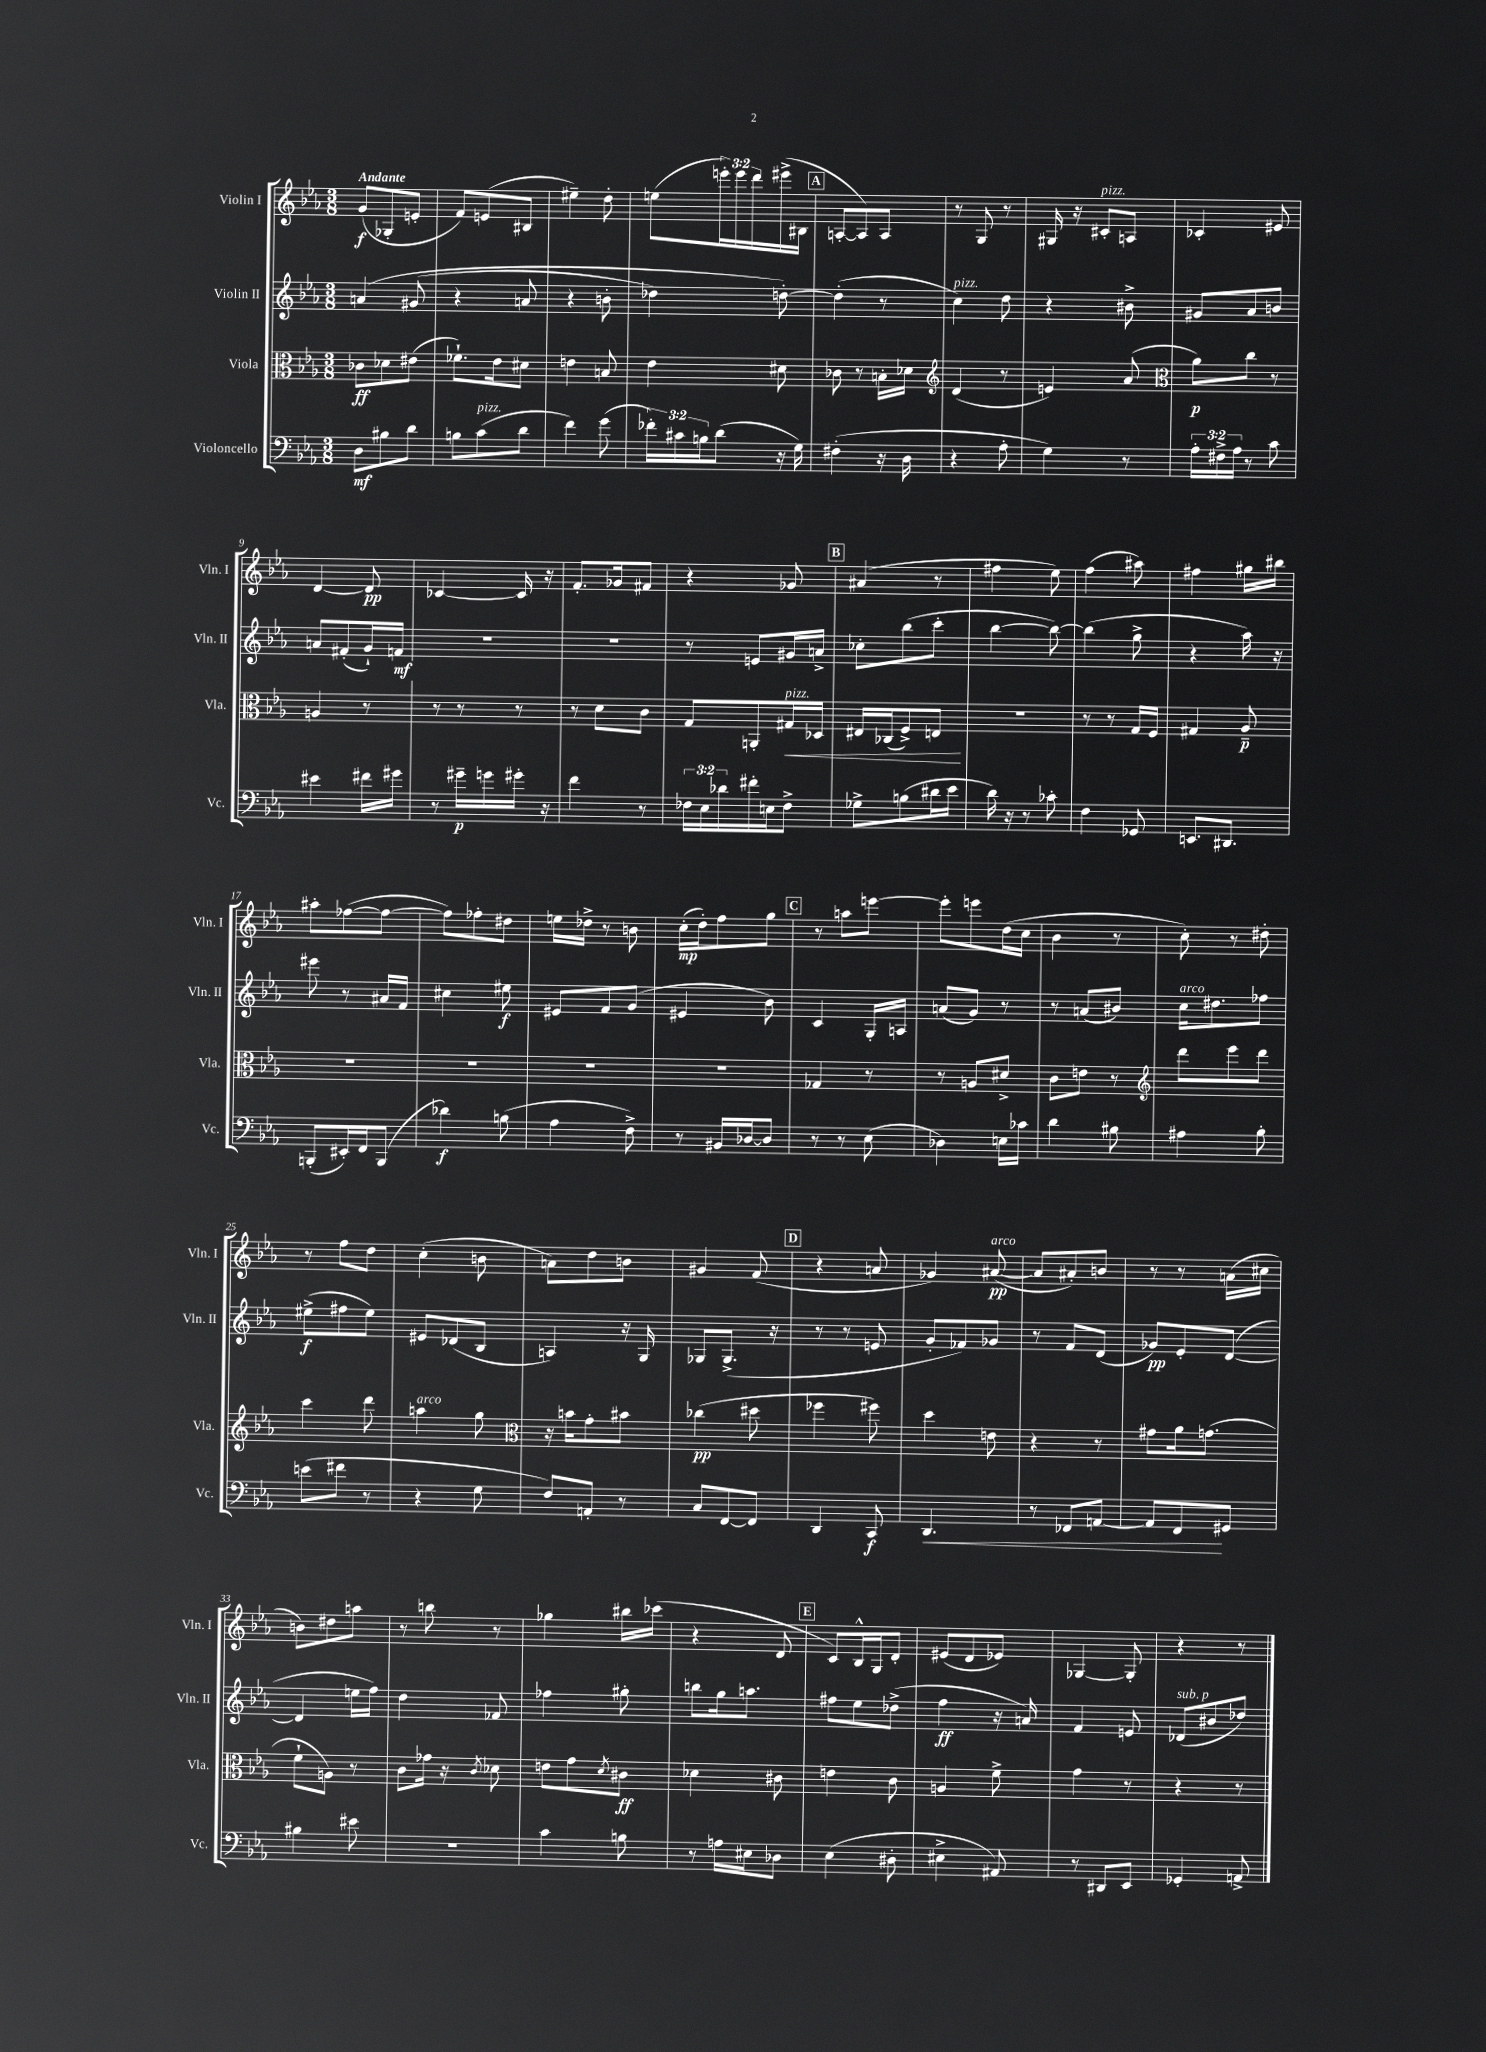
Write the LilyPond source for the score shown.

<<
\new StaffGroup <<
\new Staff = "s0" \with { instrumentName = "Violin I" shortInstrumentName = "Vln. I" } {
    \clef treble \key ees \major \numericTimeSignature \time 3/8 \override Staff.TupletNumber.text = #tuplet-number::calc-fraction-text \tempo "Andante"
    g'8\f( ges8-. e'8-. |
    f'8) e'8( bis8 |
    eis''4--) d''8-. |
    e''8( \tuplet 3/2 { e'''16-.) e'''16 d'''16 } eis'''16->( bis16 |
    \mark \markup { \box "A" } a8~-. a8) a8 |
    r8 g8 r8 |
    gis16 r16 cis'8-.^\markup { \italic "pizz." } a8 |
    ces'4-. eis'8 |
    d'4~ d'8\pp |
    ces'4~ ces'16 r16 |
    f'8.-. ges'16 fis'8 |
    r4 ges'8 |
    \mark \markup { \box "B" } ais'4( r8 |
    fis''4 ees''8) |
    f''4( ais''8) |
    fis''4 gis''16 bis''16 |
    ais''8-. fes''8~( fes''8~ |
    fes''8) fes''8-. dis''8 |
    e''16 des''16-> r8 b'8 |
    c''16-.\mp( d''16-.) f''8 g''8 |
    \mark \markup { \box "C" } r8 a''8 e'''8~ |
    e'''8-. e'''8 d''16( c''16 |
    bes'4 r8 |
    c''8-.) r8 dis''8-. |
    r8 f''8 d''8 |
    c''4-.( b'8 |
    a'8) d''8 b'8 |
    gis'4 f'8( |
    \mark \markup { \box "D" } r4 a'8 |
    ges'4) ais'8~\pp^\markup { \italic "arco" }( |
    ais'8 ais'8-.) b'8 |
    r8 r8 a'16( cis''16 |
    b'8) dis''8 a''8 |
    r8 b''8 r8 |
    ges''4 bis''16 ces'''16( |
    r4 d'8 |
    \mark \markup { \box "E" } c'8) bes16-^ g16 d'8-. |
    eis'8( d'8 ees'8) |
    ges4~ ges8-. |
    r4 r8 \bar "|." |
}
\new Staff = "s1" \with { instrumentName = "Violin II" shortInstrumentName = "Vln. II" } {
    \clef treble \key ees \major \numericTimeSignature \time 3/8
    a'4\( gis'8( |
    r4 a'8 |
    r4 b'8-. |
    des''4) d''8~-.\) |
    \mark \markup { \box "A" } d''4-.( r8 |
    c''4^\markup { \italic "pizz." }) d''8 |
    r4 bis'8-> |
    gis'8 aes'8 b'8 |
    a'8 fis'8-.( g'16-!) f'16\mf |
    R4. |
    R4. |
    r8 e'8 gis'16 a'16-> |
    \mark \markup { \box "B" } ces''8-. bes''8( c'''8-. |
    bes''4~ bes''8~) |
    bes''4( g''8-> |
    r4 aes''16) r16 |
    eis'''8 r8 ais'16 f'16 |
    cis''4 eis''8\f |
    eis'8 f'8 g'8( |
    eis'4 bes'8) |
    \mark \markup { \box "C" } c'4 g16-. a16 |
    a'8( g'8) r8 |
    r8 a'8( bis'8) |
    c''16^\markup { \italic "arco" } dis''8. fes''8 |
    eis''8->\f( fis''8 eis''8) |
    eis'8 des'8( bes8 |
    a4) r16 g16 |
    ges8 ges8.->( r16 |
    \mark \markup { \box "D" } r8 r8 e'8 |
    g'8-. fes'8) ges'8 |
    r8 f'8 d'8( |
    ges'8\pp) ees'8-. d'8~( |
    d'4 e''16 f''16) |
    d''4 fes'8 |
    fes''4 gis''8-. |
    b''8 g''16 a''8. |
    \mark \markup { \box "E" } fis''8 ees''8 des''8->( |
    f''4\ff r16 a'16) |
    f'4 e'8 |
    des'8^\markup { \italic "sub. p" }( bis'8 des''8) \bar "|." |
}
\new Staff = "s2" \with { instrumentName = "Viola" shortInstrumentName = "Vla." } {
    \clef alto \key ees \major \numericTimeSignature \time 3/8
    ces'8\ff des'8 eis'8( |
    fes'8.-!) ees'16 dis'8 |
    e'4 b8 |
    ees'4 dis'8 |
    \mark \markup { \box "A" } ces'8 r8 b16-. des'16 |
    \clef treble d'4( r8 |
    e'4) aes'8( |
    \clef alto aes'8\p) c''8 r8 |
    a4 r8 |
    r8 r8 r8 |
    r8 d'8 c'8 |
    g8 a,8-. gis16\<^\markup { \italic "pizz." } des16 |
    \mark \markup { \box "B" } eis16 ces16( f8->) e8\! |
    R4. |
    r8 r8 g16 f16 |
    gis4 aes8--\p |
    R4. |
    R4. |
    R4. |
    R4. |
    \mark \markup { \box "C" } ges4 r8 |
    r8 a8 dis'8-> |
    c'8 e'8 r8 |
    \clef treble d'''8 ees'''8 d'''8 |
    c'''4 d'''8 |
    a''4^\markup { \italic "arco" } g''8 |
    \clef alto r16 b'16 g'8-. bis'8 |
    ces''4\pp( dis''8 |
    \mark \markup { \box "D" } fes''4 fis''8) |
    d''4 e'8 |
    r4 r8 |
    gis'8 aes'16 g'8.( |
    f'8-! a8) r8 |
    c'8 ges'16 r16 \acciaccatura { c'8 } des'8 |
    e'8 g'8 \acciaccatura { d'8 } cis'8\ff |
    des'4 cis'8 |
    \mark \markup { \box "E" } e'4 c'8 |
    a4 f'8-> |
    g'4 r8 |
    r4 r8 \bar "|." |
}
\new Staff = "s3" \with { instrumentName = "Violoncello" shortInstrumentName = "Vc." } {
    \clef bass \key ees \major \numericTimeSignature \time 3/8 \override Staff.TupletNumber.text = #tuplet-number::calc-fraction-text
    d8\mf bis8 d'8 |
    b8 c'8^\markup { \italic "pizz." }( d'8 |
    f'4) g'8( |
    \tuplet 3/2 { fes'16-.) cis'16 b16 } d'8( r16 g16) |
    \mark \markup { \box "A" } fis4-.( r16 d16 |
    r4 aes8-. |
    g4) r8 |
    \tuplet 3/2 { aes16-. fis16-> aes16 } r8 c'8 |
    eis'4 fis'16 gis'16 |
    r8 gis'16--\p g'16 gis'16-. r16 |
    f'4 r8 |
    \tuplet 3/2 { fes16 ees16 des'16 } fis'16-. e16 fes8-> |
    \mark \markup { \box "B" } ges8-> b8( dis'16 ees'16 |
    d'16) r16 r8 ces'8-. |
    f4 ges,8 |
    e,8. dis,8. |
    b,,8-.( eis,16-.) f,16 b,,8( |
    des'4\f) b8( |
    aes4 f8->) |
    r8 bis,16 des16~ des8 |
    \mark \markup { \box "C" } r8 r8 ees8( |
    des4) e16 ces'16 |
    d'4 bis8 |
    ais4 bes8-. |
    e'8( fis'8 r8 |
    r4 g8 |
    f8) a,8-. r8 |
    c8 f,8~ f,8 |
    \mark \markup { \box "D" } d,4 c,8\f |
    d,4.\< |
    r8 fes,8 a,8~ |
    a,8 f,8\! gis,8 |
    bis4 eis'8 |
    R4. |
    c'4 b8 |
    r8 a16 eis16 des8 |
    \mark \markup { \box "E" } ees4( dis8-. |
    eis4-> ais,8) |
    r8 dis,8 ees,8 |
    ges,4-. a,8-> \bar "|." |
}
>>
>>
